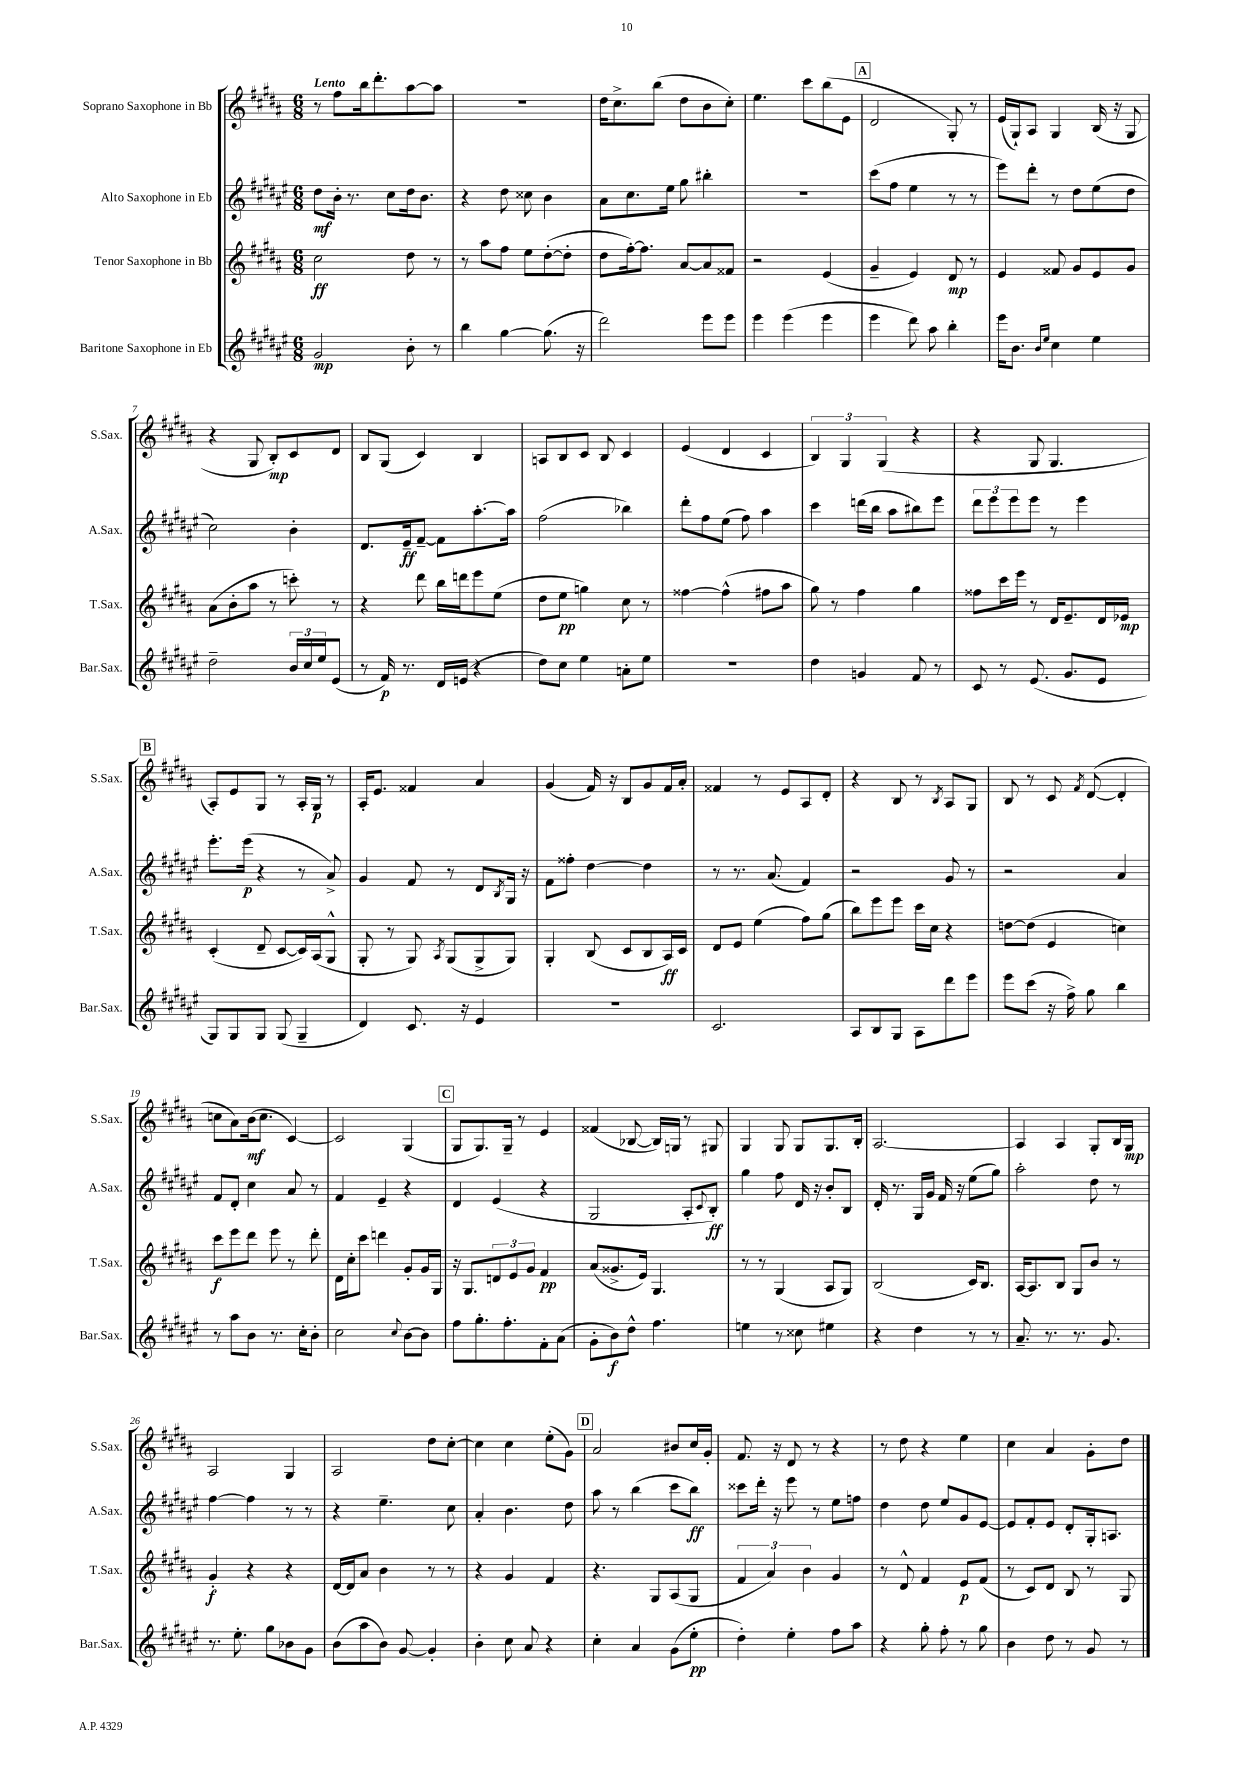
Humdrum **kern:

**kern	**kern	**kern	**kern
*staff4	*staff3	*staff2	*staff1
*clefG2	*clefG2	*clefG2	*clefG2
*k[f#c#g#d#a#e#]	*k[f#c#g#d#a#]	*k[f#c#g#d#a#e#]	*k[f#c#g#d#a#]
*M6/8	*M6/8	*M6/8	*M6/8
2g#/	2cc#\	8dd#\L	8r
.	.	16b'\Jk	8ff#\L
.	.	8.r	.
.	.	.	16bb\k
.	.	.	8.ddd#'\
.	.	8cc#\L	.
8b'\	8dd#\	16dd#\k	[8aa#\
.	.	8.b\J	.
8r	8r	.	8aa#\]J
=	=	=	=
4bb\	8r	4r	2.r
.	8aa#\L	.	.
[4gg#\	8ff#\J	8dd#\	.
.	8ee\L	8cc##\	.
(8.gg#\]	([8dd#'\	4b\	.
.	8dd#'\]J	.	.
16r	.	.	.
=	=	=	=
2ddd#\)	8dd#\L	8a#\L	16dd#\LK
.	.	.	8.cc#^\
.	[16ff#'\k)	8.cc#\	.
.	8.ff#\]J	.	.
.	.	.	(8bb\J
.	.	16ee#\Jk	.
.	[8a#/L	8gg#\	8dd#\L
8eee#\L	8a#/]	4bb#'\	8b\
8eee#\J	8f##/J	.	8cc#'\J)
=	=	=	=
4eee#\	2r	2.r	4.ee\
(4eee#\	.	.	.
.	.	.	8ccc#\L
4eee#\	(4e/	.	(8bb\
.	.	.	8e\J
=	=	=	=
4eee#\	4g#~/	(8ccc#\L	2d#/
.	.	8ff#\J	.
8ddd#\)	4e/)	4ee#\	.
8aa#\	.	.	.
4bb'\	8d#/	8r	8G#'/)
.	8r	8r	8r
=	=	=	=
16eee#\LK	4e/	8eee#\L)	(16e/LL
8.b\J	.	.	16G#`/J)
.	.	8ddd#'\J	8A#/J
16qqb/LL	.	.	.
16qqee#/JJ	.	.	.
4cc#\	8f##/	8r	4G#/
.	8g#/L	8dd#\L	.
4ee#\	8e/	(8ee#\	(16B/
.	.	.	16r
.	8g#/J	8dd#\J	8G#/
=	=	=	=
2dd#~\	(8a#\L	2cc#\)	4r
.	8b'\	.	.
.	8aa#\J	.	8G#/
.	8r	.	8B'/L)
24b/LL	8ccc'\)	4b'\	8c#/
24cc#/	.	.	.
24ee#/J	.	.	.
(8e#/J	8r	.	8d#/J
=	=	=	=
8r	4r	8.d#/L	8B/L
16f#/)	.	.	(8G#/J
8.r	.	16e#~/k	.
.	8ddd#\	[8f#~/J	4c#/)
16d#/LL	16bb\LL	8f#\]L	.
(16e/JJ	16ddd\J	.	.
4r	8eee\	[8.aa#'\	4B/
.	(8ee\J	.	.
.	.	16aa#\]Jk	.
=	=	=	=
8dd#\L)	8dd#\L	(2ff#\	8A/L
8cc#\J	8ee\J	.	8B/
4ee#\	4gg\)	.	8c#/J
.	.	.	8B/
8a'\L	8cc#\	4bb-\)	4c#/
8ee#\J	8r	.	.
=	=	=	=
2.r	[4ff##\	8ddd#'\L	(4e/
.	.	8ff#\	.
.	(4ff##^^\]	(8ee#\J	4d#/
.	.	8ff#\)	.
.	8ff#\L	4aa#\	4c#/
.	8aa#\J	.	.
=	=	=	=
4dd#\	8gg#\)	4ccc#\	6B/)
.	8r	.	.
.	.	.	6G#/
4g/	4ff#\	(16ddd\LL	.
.	.	16bb\JJ	.
.	.	.	(6G#/
.	.	8aa#\L	.
8f#/	4gg#\	8bb#\)	4r
8r	.	8eee#\J	.
=	=	=	=
8c#/	8ff##\L	12ddd#\L	4r
.	.	12eee#\	.
8r	16ccc#\L	.	.
.	.	12eee#\	.
.	16eee\JJ	.	.
(8.e#/	8r	8eee#\J	8G#/
.	16d#/LK	8r	4.G#/
8.g#/L	8.e~/	.	.
.	.	4eee#\	.
8e#/J	16d#/L	.	.
.	16e-/JJ	.	.
=	=	=	=
8G#/L)	(4c#'/	8.eee#'\L	8A#'/L)
8G#/	.	.	8e/
.	.	(16eee#\Jk	.
8G#/J	8d#~/	4r	8G#/J
(8G#/	[8c#/L	.	8r
4G#~/	16c#/]L)	8r	16A#'/LL
.	(16A#/J	.	16G#/JJ
.	8G#^^/J	8a#^/)	8r
=	=	=	=
4d#/)	8G#'/	4g#/	16A#'/LK
.	.	.	8.e/J
.	8r	.	.
8.c#/	8G#/)	8f#/	4f##/
.	8qA#/	.	.
.	(8G#/L	8r	.
16r	.	.	.
4e#/	8G#^/	8d#/L	4a#/
.	.	8qB/	.
.	8G#/J)	16G#/Jk	.
.	.	16r	.
=	=	=	=
2.r	4G#'/	8f#\L	(4g#/
.	.	8ff##'\J	.
.	(8B/	[4dd#\	16f#/)
.	.	.	16r
.	8c#/L	.	8B/L
.	8B/	4dd#\]	8g#/
.	16A#/L)	.	16f#/L
.	16c#/JJ	.	16a#'/JJ
=	=	=	=
2.c#/	8d#/L	8r	4f##/
.	8e/J	8.r	.
.	(4ee\	.	8r
.	.	(8.a#/	.
.	.	.	8e/L
.	8ff#\L)	4f#/)	8A#/
.	(8gg#\J	.	8d#'/J
=	=	=	=
8A#/L	8bb\L)	2r	4r
8B/	8eee\	.	.
8G#/J	8eee\J	.	8B/
8A#\L	16ccc#\LL	.	8r
.	16cc#\JJ	.	.
.	.	.	8qB/
8ddd#\	4r	8g#/	8A#/L
8eee#\J	.	8r	8G#/J
=	=	=	=
8eee#\L	[8dd\L	2r	8B/
(8ccc#\J	(8dd\]J	.	8r
16r	4e/	.	8c#/
16ff#^\)	.	.	.
.	.	.	8qf#/
8gg#\	.	.	([8d#/
4bb\	4cc\)	4a#/	4d#'/]
=	=	=	=
8r	8ccc#\L	8f#/L	8cc\L
8aa#\L	8eee\	8d#'/J	8a#\)
8b\J	8ddd#\J	4cc#\	(16b\k
.	.	.	8.cc\J
8.r	8eee\	.	.
.	8r	8a#/	[4c#/)
16cc#'\LK	.	.	.
8b'\J	8ddd#'\	8r	.
=	=	=	=
2cc#\	16d#\LL	4f#/	2c#/]
.	16cc#'\J	.	.
.	8ccc#\J	.	.
.	4ddd\	4e#~/	.
8qqcc#/	.	.	.
[8b\L	8g#'/L	4r	(4G#/
8b\]J	16g#/L	.	.
.	16G#/JJ	.	.
=	=	=	=
8ff#\L	16r	4d#/	8G#/L
.	8.G#/L	.	.
8.gg#'\	.	.	8.G#/)
.	12d/	(4e#/	.
8.ff#'\	.	.	16G#~/Jk
.	12e/	.	.
.	.	.	8r
.	12g#/J	.	.
8f#'\	4f#/	4r	4e/
(8a#\J	.	.	.
=	=	=	=
8g#'\L	(8a#/L	2G#/	(4f##/
8b\)	8.g##^/	.	.
8dd#^^\J	.	.	[8B-/
.	16e/Jk)	.	.
4.ff#\	4.G#/	.	16B-/]LL)
.	.	.	16G/JJ
.	.	8A#'/L	8r
.	.	8qqc#/	.
.	.	8B'/J)	8G#/
=	=	=	=
4ee\	8r	4gg#\	4G#/
.	8r	.	.
8r	(4G#/	8ff#\	8G#/
8cc##\	.	16d#/	8G#/L
.	.	16r	.
4ee#\	8A#/L	8b'/L	8.G#/
.	8G#/J)	8B/J	.
.	.	.	16B'/Jk
=	=	=	=
4r	(2B/	16d#'/	[2.A#/
.	.	8.r	.
4dd#\	.	16G#/LL	.
.	.	16g#/JJ	.
.	.	16f#/	.
.	.	16r	.
8r	16c#/LK)	(8ee#\L	.
.	8.B/J	.	.
8r	.	8gg#\J)	.
=	=	=	=
8.a#~/	[16A#/LK	2aa#'\	4A#/]
.	8.A#/]	.	.
8.r	.	.	.
.	8B/J	.	4A#/
8.r	8G#/L	.	.
.	8b/J	8dd#\	8G#'/L
8.g#/	.	.	.
.	8r	8r	16B/L
.	.	.	16G#/JJ
=	=	=	=
8.r	4g#'/	[4ff#\	2A#/
8.ee#'\	.	.	.
.	4r	4ff#\]	.
8gg#\L	.	.	.
8b-\	4r	8r	4G#/
8g#\J	.	8r	.
=	=	=	=
(8b\L	[16d#/LL	4r	2A#/
.	16d#/]J	.	.
8aa#\	8a#/J	.	.
8b\J)	4b\	4.ee#~\	.
[8g#/	.	.	.
4g#'/]	8r	.	8dd#\L
.	8r	8cc#\	[8cc#'\J
=	=	=	=
4b'\	4r	4a#'/	4cc#\]
8cc#\	4g#/	4.b\	4cc#\
8a#/	.	.	.
4r	4f#/	.	(8ee'\L
.	.	8dd#\	8g#\J)
=	=	=	=
4cc#'\	4.r	8aa#\	2a#/
.	.	8r	.
4a#/	.	(4bb\	.
.	8G#/L	.	.
(8g#\L	(8A#/	8ccc#\L	8b#/L
8ee#'\J	8G#/J	8bb\J)	16cc#/L
.	.	.	16g#'/JJ
=	=	=	=
4dd#'\)	6f#/	8ccc##\L	8.f#/
.	.	16ddd#'\Jk	.
.	6a#/)	.	.
.	.	16r	16r
4ee#'\	.	8eee#\	8d#/
.	6b\	.	.
.	.	8r	8r
8ff#\L	4g#/	8ee#\L	4r
8aa#\J	.	8ff\J	.
=	=	=	=
4r	8r	4dd#\	8r
.	8d#^^/	.	8dd#\
8gg#'\	4f#/	8dd#\	4r
8ff#'\	.	8ee#/L	.
8r	8e/L	8g#/	4ee\
8gg#\	(8f#/J	[8e#/J	.
=	=	=	=
4b\	8r	8e#/]L	4cc#\
.	8c#/L)	8f#'/	.
8dd#\	8d#/J	8e#/J	4a#/
8r	8B/	8d#'/L	.
8g#/	8r	16G#'/k	8g#'\L
.	.	8.A/J	.
8r	8G#/	.	8dd#\J
==	==	==	==
*-	*-	*-	*-
